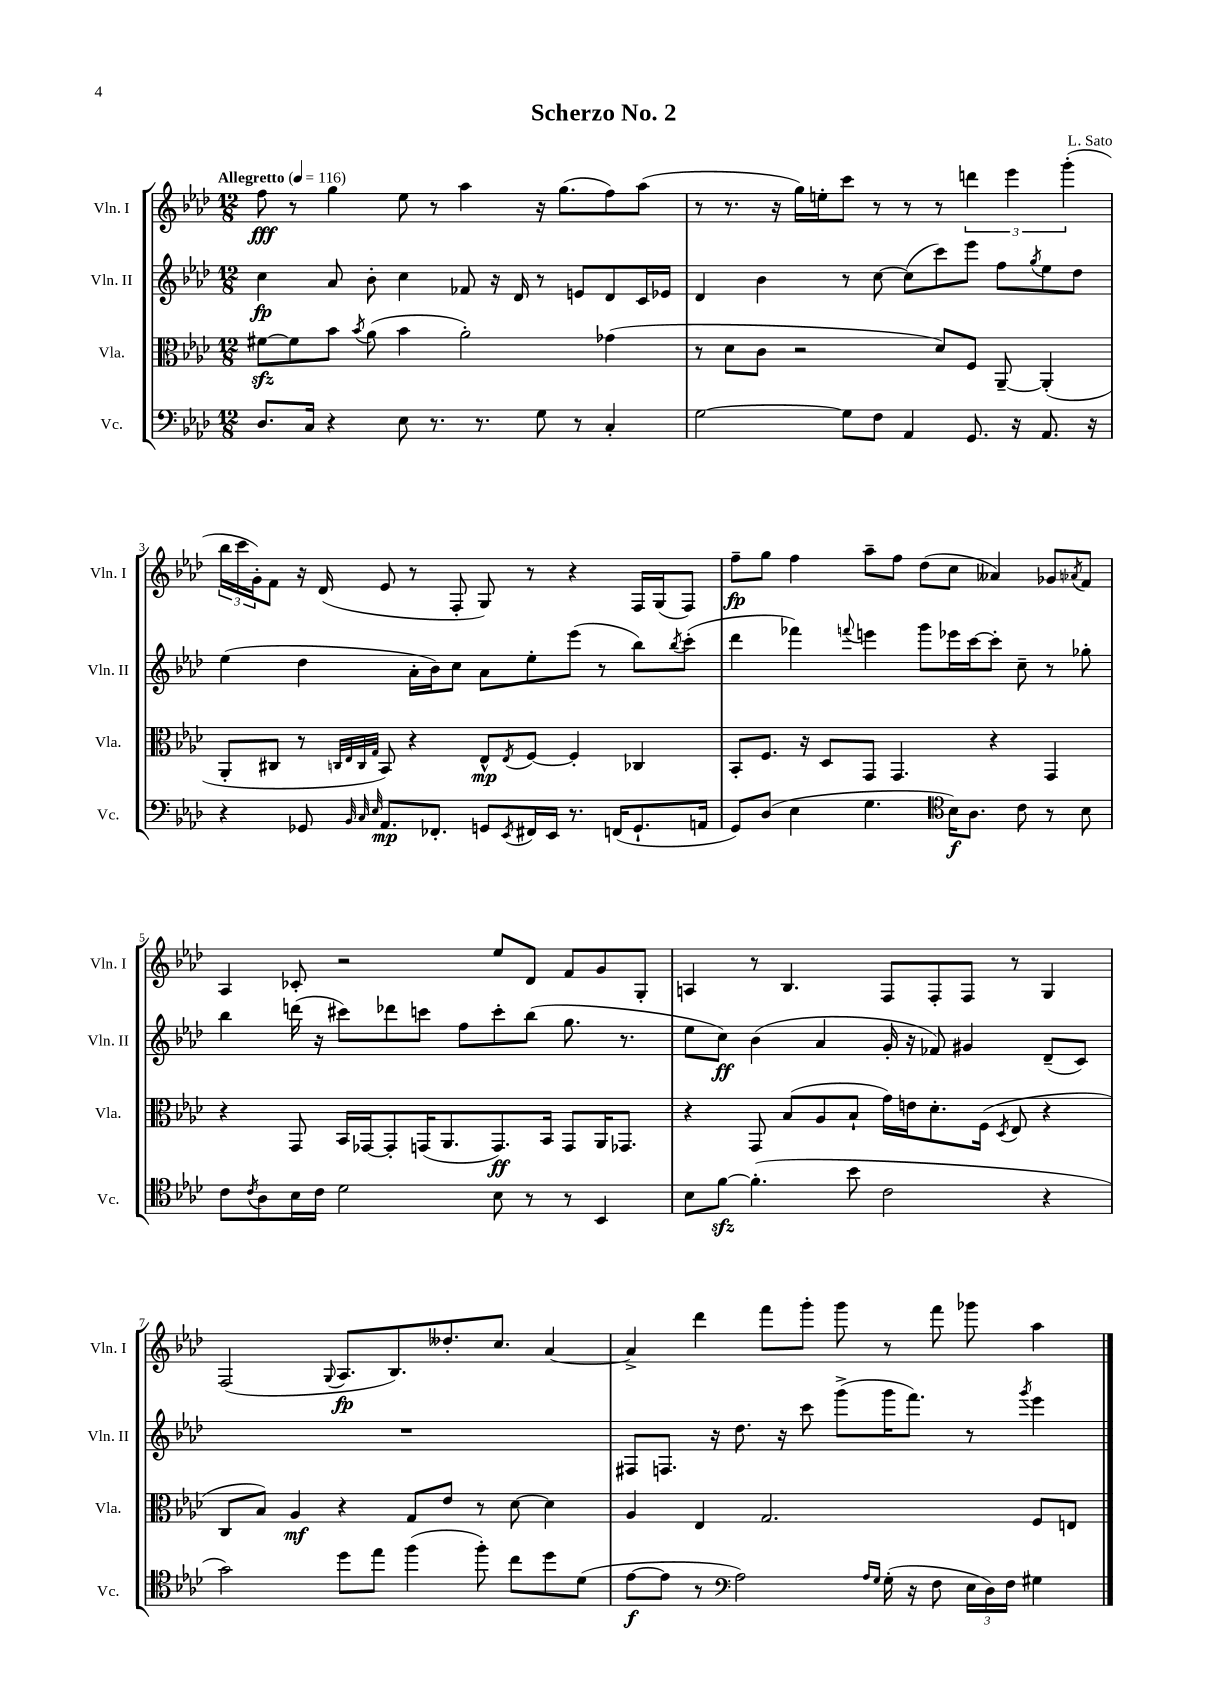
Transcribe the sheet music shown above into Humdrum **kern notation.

**kern	**kern	**kern	**kern
*staff4	*staff3	*staff2	*staff1
*clefF4	*clefC3	*clefG2	*clefG2
*k[b-e-a-d-]	*k[b-e-a-d-]	*k[b-e-a-d-]	*k[b-e-a-d-]
*M12/8	*M12/8	*M12/8	*M12/8
*MM116	*MM116	*MM116	*MM116
8.D-/L	[8f#\L	4cc\	8ff\
.	8f#\]	.	8r
16C/Jk	.	.	.
4r	8b-\J	8a-/	4gg\
.	8qb-/	.	.
.	(8a-\	8b-'\	.
8E-\	4b-\	4cc\	8ee-\
8.r	.	.	8r
.	2a-'\)	8f-/	4aa-\
8.r	.	.	.
.	.	16r	.
.	.	16d-/	.
8G\	.	8r	16r
.	.	.	(8.gg\L
8r	.	8e/L	.
4C'/	(4g-\	8d-/	8ff\)
.	.	16c/L	(8aa-\J
.	.	16e-/JJ	.
=	=	=	=
[2G\	8r	4d-/	8r
.	8d-\L	.	8.r
.	8c\J	4b-\	.
.	.	.	16r
.	2r	.	16gg\LL)
.	.	.	16ee'\J
8G\]L	.	8r	8ccc\J
8F\J	.	[8cc\	8r
4AA-/	.	(8cc\]L	8r
.	8d-/L)	8ccc\)	8r
8.GG/	8F/J	8eee-\J	6ddd\
.	[8AA-~/	8ff\L	.
.	.	.	6eee-\
16r	.	.	.
.	.	8qgg/	.
8.AA-/	(4AA-'/]	8ee-\	.
.	.	.	(6ggg'\
.	.	8dd-\J	.
16r	.	.	.
=	=	=	=
4r	8AA-'/L	(4ee-\	24bb-\LL
.	.	.	24ccc\
.	.	.	24g'\J)
.	8C#/J	.	8f\J
8GG-/	8r	4dd-\	16r
.	.	.	(16d-/
.	32qqC/LLL	.	.
32qqBB-/	32qqE-/	.	.
32qqC/	32qqC/	.	.
32qqE-/	32qqG/JJJ	.	.
8.AA-/L	8BB-/)	.	8e-/
.	4r	16a-'\LL	8r
8.FF-'/J	.	16b-\J)	.
.	.	8cc\J	8F'/
8GG/L	8E-^^/L	8a-\L	8G/)
8qEE-/	8qE-/	.	.
16FF#/L	[8F/J	8ee-'\	8r
16EE-/JJ	.	.	.
8.r	4F'/]	(8eee-\J	4r
.	.	8r	.
(16FF/LK	.	.	.
8.GG`/	4C-/	8bb-\L)	16F/LL
.	.	.	(16G/J
.	.	8qbb-/	.
.	.	(8ccc'\J	8F/J)
16AA/Jk	.	.	.
=	=	=	=
8GG/L)	8BB-'/L	4ddd-\	8ff~\L
(8D-/J	8.F/J	.	8gg\J
4E-\	.	4fff-\)	4ff\
.	16r	.	.
.	8D-/L	.	.
.	.	8qqfff/	.
4.G\	8GG/J	4eee\	8aa-~\L
.	4.GG/	.	8ff\J
.	.	8ggg\L	(8dd-\L
*clefC4	*	*	*
16B-\LK)	.	16eee-\L	8cc\J
8.A-\J	.	[16ccc\J	.
.	4r	8ccc'\]J	4a--/)
8c\	.	8cc~\	.
8r	4GG/	8r	8g-/L
.	.	.	8qa-/
8B-\	.	8gg-'\	8f/J
=	=	=	=
8c\L	4r	4bb-\	4A-/
8qc/	.	.	.
8A-\	.	.	.
16B-\L	8GG/	(16ddd\	8c-'/
16c\JJ	.	16r	.
2d-\	16BB-/LL	8ccc#\L)	2r
.	[16GG-/J	.	.
.	8GG-'/]	8ddd-\	.
.	(16GG/K	8ccc\J	.
.	8.AA-/	.	.
.	.	8ff\L	.
8B-\	8.GG/)	8ccc'\	8ee-/L
8r	.	(8bb-\J	8d-/J
.	16BB-/Jk	.	.
8r	8GG/L	8.gg\	8f/L
4BB-/	16AA-/K	.	8g/
.	8.GG-/J	8.r	.
.	.	.	8G'/J
=	=	=	=
8B-\L	4r	8ee-\L	4A/
[8f\J	.	8cc\J)	.
(4.f'\]	8GG/	(4b-\	8r
.	(8B-/L	.	4.B-/
.	8A-/	4a-/	.
8b-\	8B-`/J	.	.
2c\	16g\LL)	16g'/	8F/L
.	16e\J	16r	.
.	8.d-'\	8f-/)	8F'/
.	.	4g#/	8F/J
.	(16F\Jk	.	.
.	8qD-/	.	.
.	8E-/	.	8r
4r	4r	(8d-~/L	4G/
.	.	8c/J)	.
=	=	=	=
2g\)	8C/L	1.r	(2F/
.	8B-/J)	.	.
.	4A-/	.	.
.	.	.	8qqG/
8dd-\L	4r	.	8.A-/L
8ee-\J	.	.	.
.	.	.	8.B-/)
(4ff\	8G/L	.	.
.	8e-/J	.	8.dd--'/
8ff'\)	8r	.	.
.	.	.	8.cc/J
8cc\L	[8d-\	.	.
8dd-\	4d-\]	.	[4a-/
(8d-\J	.	.	.
=	=	=	=
[8e-\L	4A-/	8F#/L	4a-^/]
8e-\]J	.	8.F/J	.
8r	4E-/	.	4ddd-\
.	.	16r	.
*clefF4	*	*	*
2A-\)	.	8.dd-\	.
.	2.G/	.	8fff\L
.	.	16r	.
.	.	8ccc\	8ggg'\J
.	.	(8ggg^\L	8ggg\
16qqA-/LL	.	.	.
16qqG/JJ	.	.	.
(16G'\	.	16ggg\K	8r
16r	.	8.fff\J)	.
8F\	.	.	8fff\
24E-\LL	.	8r	8ggg-\
24D-\)	.	.	.
24F\JJ	.	.	.
.	.	8qggg/	.
4G#\	8F/L	4eee-\	4aa-\
.	8E/J	.	.
==	==	==	==
*-	*-	*-	*-
